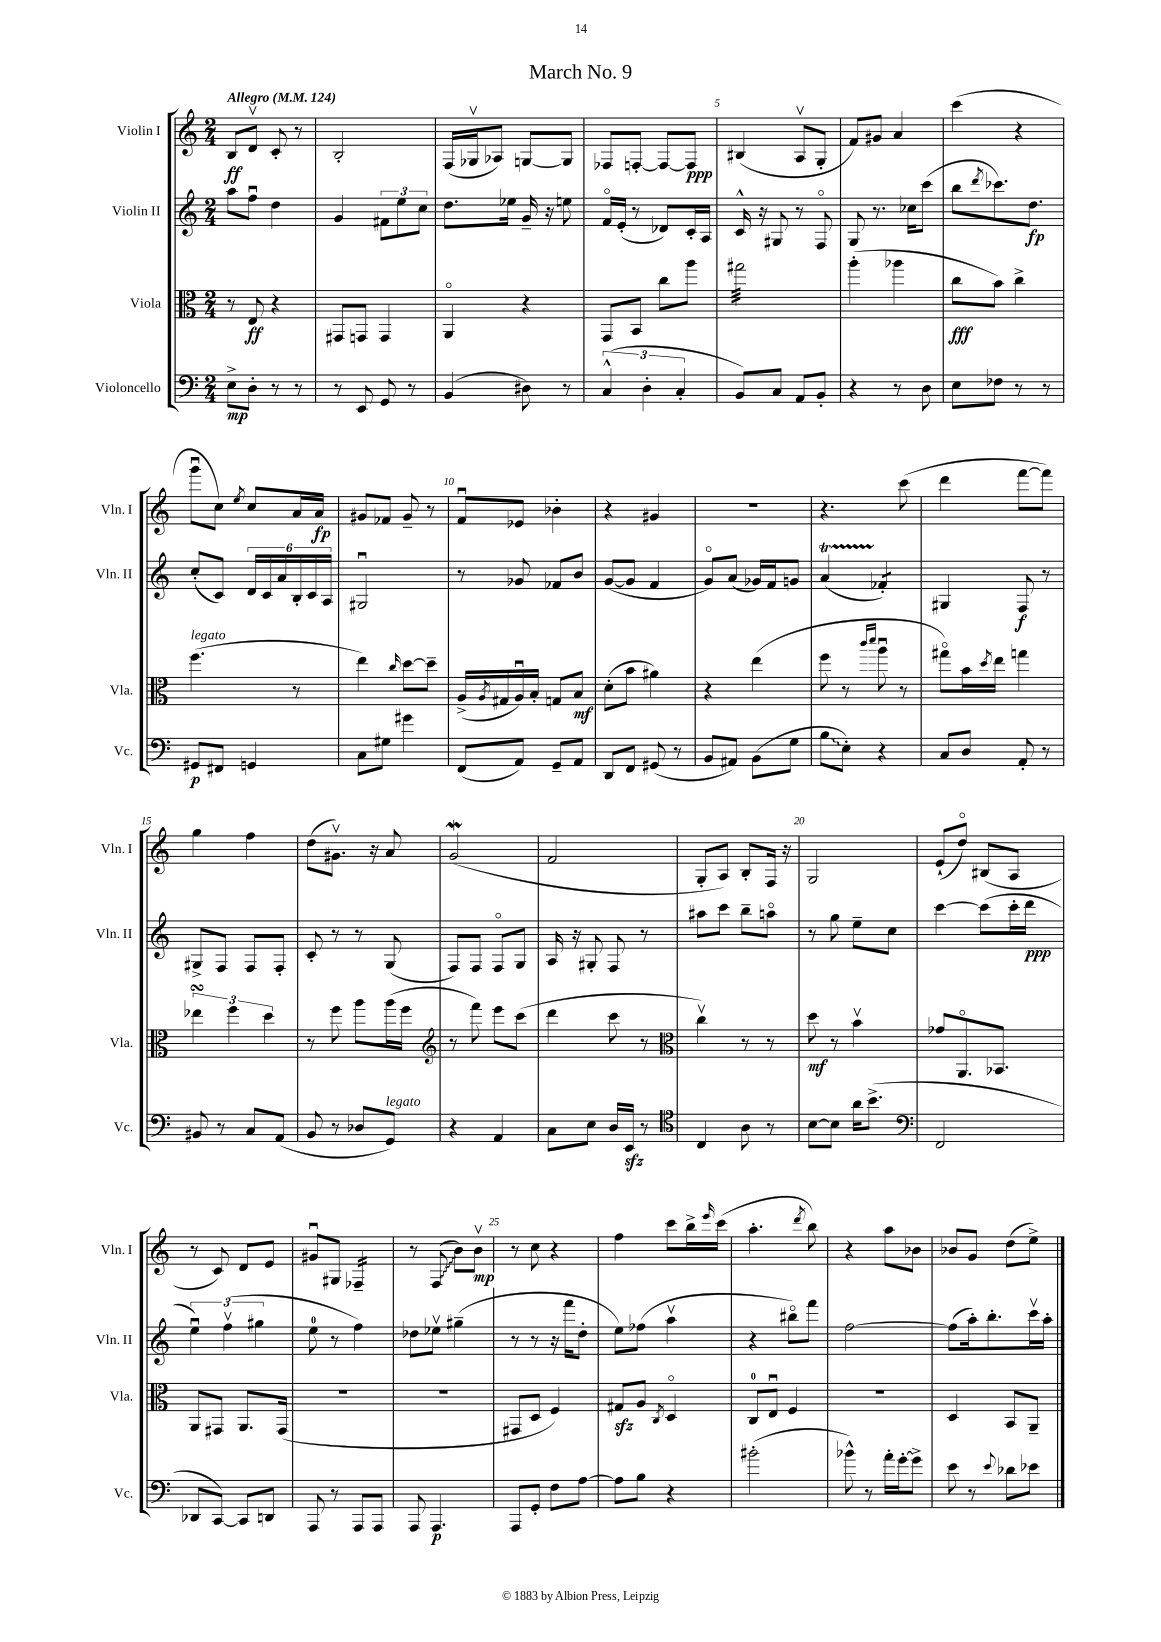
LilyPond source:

\header { title = "March No. 9" }
<<
\new StaffGroup <<
\new Staff = "s0" \with { instrumentName = "Violin I" shortInstrumentName = "Vln. I" } {
    \clef treble \key c \major \numericTimeSignature \time 2/4 \tempo "Allegro" 4 = 124
    b8\ff d'8\upbow c'8-. r8 |
    b2-. |
    f16( ges16\upbow aes8) g8~ g8 |
    fes8 f8~-. f8~ f8\ppp |
    bis4( a8\upbow g8-. |
    f'8) gis'8 a'4 |
    c'''4( r4 |
    g'''8\downbow c''8) \acciaccatura { e''8 } c''8 a'16 a'16\fp |
    gis'8 fes'8 gis'8-- r8 |
    f'8\downbow ees'8 bes'4-. |
    r4 gis'4 |
    r2 |
    r4. c'''8( |
    d'''4 f'''8~ f'''8) |
    g''4 f''4 |
    d''8( gis'8.\upbow) r16 a'8 |
    g'2\mordent( |
    f'2 |
    g8-. a8) b8-. f16 r16 |
    g2 |
    e'8-!( d''8\flageolet) bis8( a8 |
    r8 c'8) d'8 e'8 |
    gis'8\downbow gis8 fes4:16-- |
    r8 \once \override Glissando.style = #'zigzag f8\glissando( b'8) b'8\upbow\mp |
    r8 c''8 r4 |
    f''4 c'''8 b''16-> \grace { e'''16 } c'''16( |
    a''4.-. \acciaccatura { d'''8 } b''8) |
    r4 a''8 bes'8 |
    bes'8 g'8 d''8( e''8->) \bar "|." |
}
\new Staff = "s1" \with { instrumentName = "Violin II" shortInstrumentName = "Vln. II" } {
    \clef treble \key c \major \numericTimeSignature \time 2/4
    a''8 f''8\downbow d''4 |
    g'4 \tuplet 3/2 { fis'8 e''8 c''8 } |
    d''8. ees''16 g'16-- r16 e''8 |
    f'16\flageolet e'16-.( r8 des'8) c'16-. a16 |
    c'16-^ r16 gis8 r8 f8\flageolet |
    g8 r8. ces''16 c'''8( |
    b''8 \acciaccatura { d'''8 } ces'''8.) d''8.\fp |
    c''8-.( c'8) \tuplet 6/4 { d'16 c'16 a'16 b16-. c'16 a16 } |
    gis2\downbow |
    r8 ges'8 fes'8 b'8 |
    g'8~( g'8 f'4 |
    g'8\flageolet) a'8( ges'16) f'16 g'8 |
    a'4\startTrillSpan( fes'4:8-.\stopTrillSpan) |
    gis4 f8\f r8 |
    gis8-> f8 f8 f8-. |
    c'8-. r8 r8 g8( |
    f8) f8 f8\flageolet g8 |
    a16 r16 gis8-. f8 r8 |
    ais''8 c'''8 b''8-- a''8\flageolet |
    r8 g''8 e''8-- c''8 |
    c'''4~ c'''8( c'''16-. d'''16\ppp |
    \tuplet 3/2 { e''4\downbow) f''4\upbow( gis''4 } |
    e''8-0 r8 f''4) |
    des''8 ees''8\upbow gis''4--( |
    r8 r8 r16 f'''16 d''8-. |
    e''8) fes''8( a''4\upbow |
    r4 bis''8\flageolet) f'''8 |
    f''2~ |
    f''8( a''16-.) b''8.-. c'''16\upbow a''16-. \bar "|." |
}
\new Staff = "s2" \with { instrumentName = "Viola" shortInstrumentName = "Vla." } {
    \clef alto \key c \major \numericTimeSignature \time 2/4
    r8 e8\ff r4 |
    gis,8 g,8 g,4 |
    a,4\flageolet r4 |
    g,8 b,8 c''8 a''8 |
    gis''2:32 |
    a''4-.( aes''4 |
    c''8\fff b'8) c''4-> |
    f''4.^\markup { \italic "legato" }( r8 |
    e''4) \grace { c''16 } d''8~ d''8-- |
    a16->( \acciaccatura { a8 } gis16 a16\downbow) b16-. g8 b8\mf |
    d'8-.( b'8 ais'4) |
    r4 e''4( |
    f''8 r8 \grace { c'''16 d'''16 } a''8\downbow r8 |
    gis''8\flageolet) b'16 \acciaccatura { d''8 } e''16 g''4 |
    \tuplet 3/2 { ees''4\turn f''4 d''4 } |
    r8 f''8 a''8 a''16( f''16 |
    \clef treble r8 f'''8) e'''8 c'''8( |
    d'''4 c'''8 r8 |
    \clef alto c''4\upbow) r8 r8 |
    d''8\mf r8 b'4\upbow |
    ges'8 a,8.\flageolet bes,8. |
    a,8 gis,8 a,8. gis,16( |
    r2 |
    R2 |
    gis,8 d8 f4) |
    gis8\sfz a8 \acciaccatura { c8 } d4\flageolet |
    c8-0 e8\downbow f4 |
    R2 |
    d4 b,8 a,8-- \bar "|." |
}
\new Staff = "s3" \with { instrumentName = "Violoncello" shortInstrumentName = "Vc." } {
    \clef bass \key c \major \numericTimeSignature \time 2/4
    e8->\mp d8-. r8 r8 |
    r8 e,8 g,8 r8 |
    b,4( dis8) r8 |
    \tuplet 3/2 { c4-^( d4-. c4-. } |
    b,8) c8 a,8 b,8-. |
    r4 r8 d8 |
    e8 fes8 r8 r8 |
    gis,8\p fis,8 g,4 |
    c8 gis8 gis'4 |
    f,8( a,8) g,8-- a,8 |
    d,8 f,8 gis,8( r8 |
    b,8 ais,8) b,8( g8 |
    \once \override Glissando.style = #'zigzag b8\glissando e8-.) r4 |
    c8 d8 a,8-. r8 |
    bis,8 r8 c8 a,8( |
    b,8 r8 des8 g,8^\markup { \italic "legato" }) |
    r4 a,4 |
    c8 e8 d16 e,16\sfz r8 |
    \clef tenor c4 a8 r8 |
    b8~ b8 a'16 b'8.->( |
    \clef bass f,2 |
    des,8 c,8~) c,8 d,8 |
    a,,8 r8 a,,8 a,,8 |
    a,,8 a,,4.\p |
    a,,8 g,8-. f8 a8~ |
    a8 b8 r4 |
    bis'2-.( |
    bes'8-^) r8 a'16-. g'16~-. g'8-> |
    e'8 r8 \appoggiatura { e'8 } des'8 ees'8 \bar "|." |
}
>>
>>
\layout { \context { \Score \override BarNumber.break-visibility = ##(#f #t #t) barNumberVisibility = #(every-nth-bar-number-visible 5) } }
